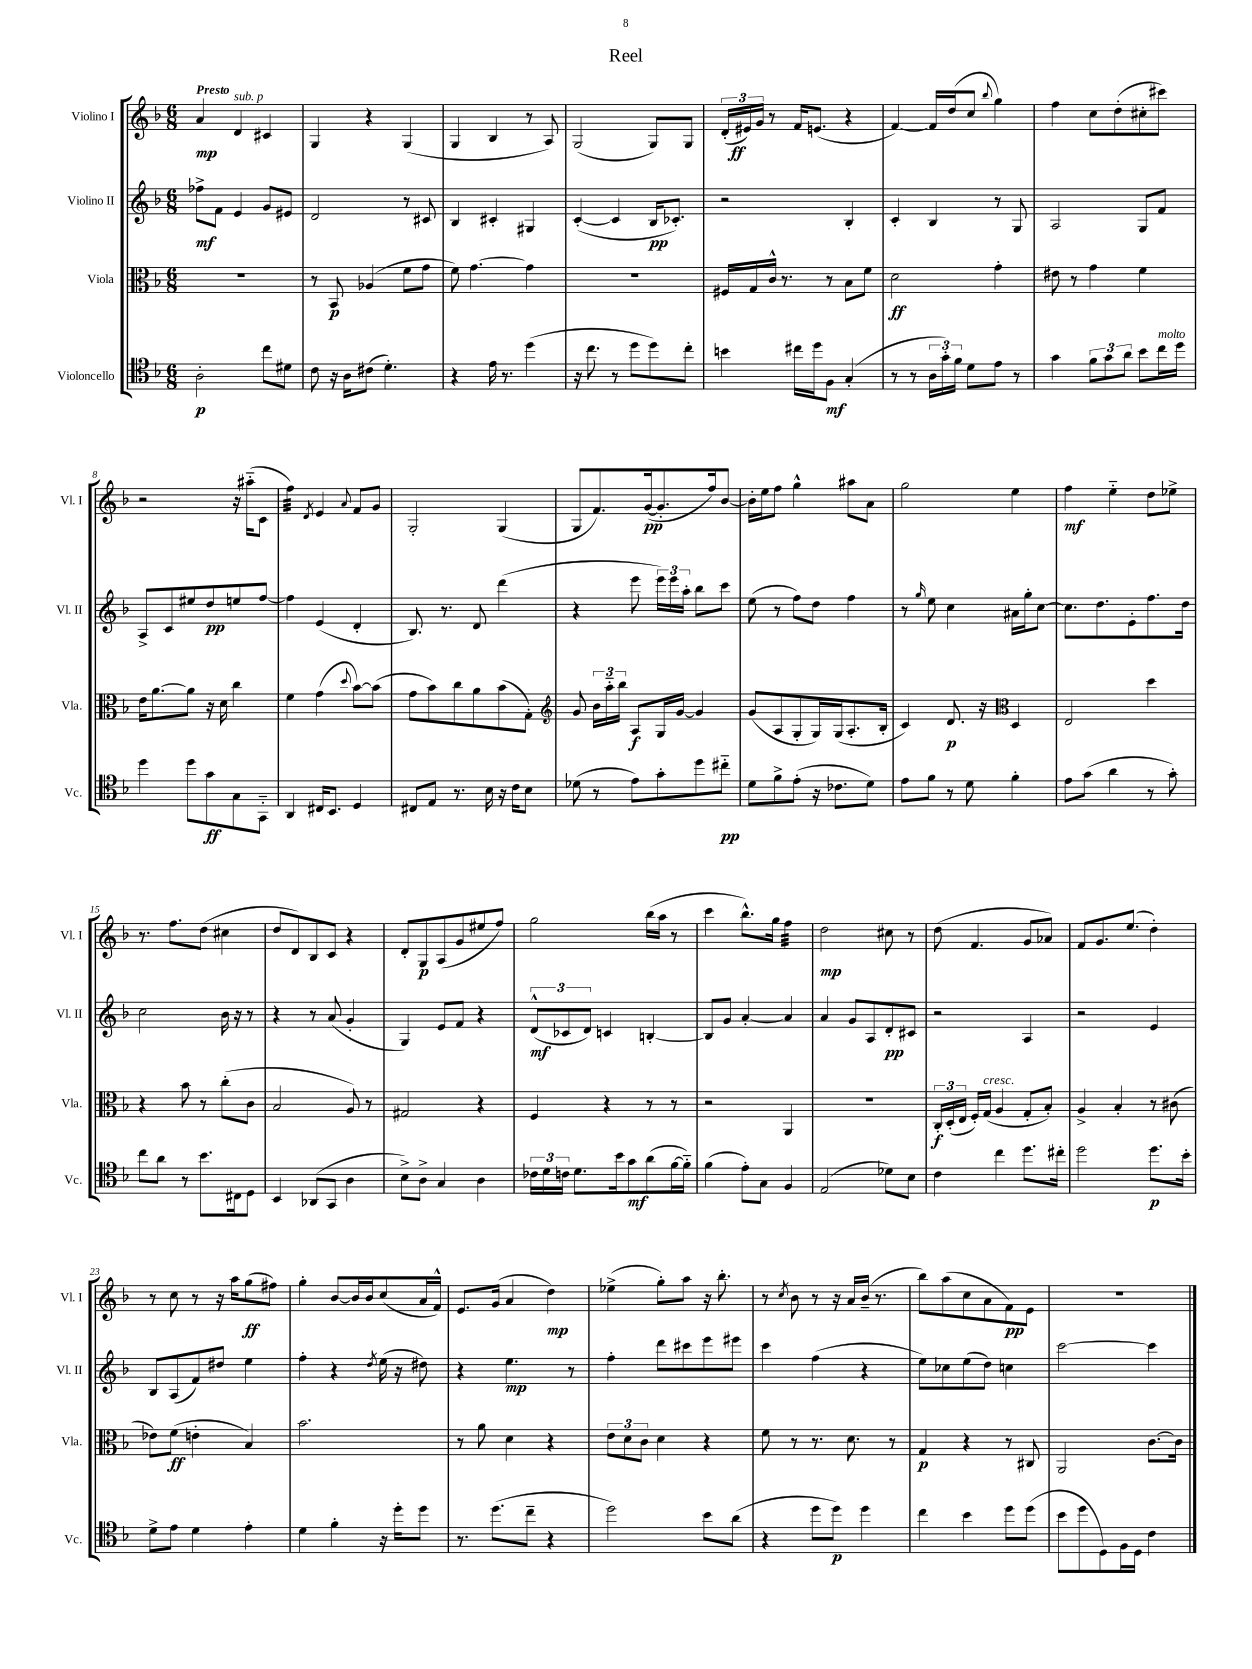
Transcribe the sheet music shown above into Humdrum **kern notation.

**kern	**kern	**kern	**kern
*staff4	*staff3	*staff2	*staff1
*clefC4	*clefC3	*clefG2	*clefG2
*k[b-]	*k[b-]	*k[b-]	*k[b-]
*M6/8	*M6/8	*M6/8	*M6/8
2A'\	2.r	8ff-^\L	4a/
.	.	8f\J	.
.	.	4e/	4d/
8cc\L	.	8g/L	4c#/
8d#\J	.	8e#/J	.
=	=	=	=
8c\	8r	2d/	4G/
16r	8BB-/	.	.
16A\LK	.	.	.
(8c#\J	(4A-/	.	4r
4.d'\)	.	.	.
.	8f\L	8r	(4G/
.	8g\J	8c#/	.
=	=	=	=
4r	8f\)	4B-/	4G/
.	[4.g\	.	.
16e\	.	4c#'/	4B-/
8.r	.	.	.
(4dd\	4g\]	4G#/	8r
.	.	.	8A/)
=	=	=	=
16r	2.r	([4c'/	(2G/
8.cc\	.	.	.
8r	.	4c/]	.
8dd\L	.	.	.
8dd\)	.	16B-/LK	8G/L)
.	.	8.c-'/J)	.
8cc'\J	.	.	8G/J
=	=	=	=
4b\	16F#/LL	2r	(24d'/LL
.	.	.	24e#/)
.	16G/	.	.
.	.	.	24g/JJ
.	16c^^/JJ	.	8r
.	8.r	.	.
16cc#\LL	.	.	16f/LK
16dd\J	.	.	(8.e/J
8F\J	8r	.	.
(4G'/	8B-\L	4B-'/	4r
.	8f\J	.	.
=	=	=	=
8r	2d\	4c'/	[4f/)
8r	.	.	.
24A\LL	.	4B-/	16f/]LL
24g'\)	.	.	.
.	.	.	(16dd/J
24f\JJ	.	.	.
8d\L	.	.	8cc/J
.	.	.	8qqbb-/
8e\J	4g'\	8r	4gg\)
8r	.	8G/	.
=	=	=	=
4g\	8e#\	2A/	4ff\
.	8r	.	.
12f\L	4g\	.	8cc\L
12g\	.	.	.
.	.	.	(8dd'\
12a\J	.	.	.
8b-\L	4f\	8G/L	8cc#'\
16cc\L	.	8f/J	8ccc#\J)
16dd\JJ	.	.	.
=	=	=	=
4dd\	16e\LK	8A^/L	2r
.	[8.a\	.	.
.	.	8c/	.
8dd\L	8a\]J	8ee#/	.
8g\	16r	8dd/	.
.	16d\	.	.
8G\	4cc\	8ee/	16r
.	.	.	(16aa#'~\LK
8GG'~\J	.	[8ff/J	8c\J
=	=	=	=
4AA/	4f\	4ff\]	4ff\)
.	.	.	8qd/
16C#/LK	(4g\	(4e/	4e/
8.BB-/J	.	.	.
.	8qqdd/	.	8qqa/
4D/	[8b-\L)	4d'/	8f/L
.	(8b-\]J	.	8g/J
=	=	=	=
8C#/L	8g\L	8.B-/)	2G'/
8E/J	8b-\)	.	.
.	.	8.r	.
8.r	8cc\	.	.
.	8a\	8d/	.
16B-\	.	.	.
16r	(8b-\	(4ddd\	(4G/
16c\LK	.	.	.
8B-\J	8G'\J)	.	.
=	=	=	=
*	*clefG2	*	*
(8d-\	8g/	4r	8G/L
8r	24b-\LL	.	8.f/)
.	24aa'~\	.	.
.	24bb-\JJ	.	.
8e\L)	8A/L	8eee\	.
.	.	.	([16g/k
8g'\	16G/L	24eee\LL)	8.g'/]
.	.	24eee\	.
.	[16g/JJ	.	.
.	.	24aa'\JJ	.
8dd\	4g/]	8bb-\L	.
.	.	.	16ff/k)
8cc#'~\J	.	8ccc\J	[8b-/J
=	=	=	=
8d\L	(8g/L	(8ee\	16b-'\]LL
.	.	.	16ee\J
8f^\	8A/	8r	8ff\J
(8e'\J	8G'/	8ff\L)	4gg^^\
16r	16G/L)	8dd\J	.
8.c-\L	(16G/J	.	.
.	8.A'/	4ff\	8aa#\L
8d\J)	.	.	8a\J
.	16B-'/Jk	.	.
=	=	=	=
8e\L	4c/)	8r	2gg\
.	.	16qqgg/	.
8f\J	.	8ee\	.
8r	8.d/	4cc\	.
8d\	.	.	.
.	16r	.	.
*	*clefC3	*	*
4f'\	4D/	16a#\LL	4ee\
.	.	16gg'\J	.
.	.	[8cc\J	.
=	=	=	=
8e\L	2E/	8.cc\]L	4ff\
(8g\J	.	.	.
.	.	8.dd\	.
4a\	.	.	4ee'~\
.	.	8e'\	.
8r	4dd\	8.ff\	8dd\L
8g'\)	.	.	8ee-^\J
.	.	16dd\Jk	.
=	=	=	=
8cc\L	4r	2cc\	8.r
8a\J	.	.	.
.	.	.	8.ff\L
8r	8b-\	.	.
8.b-\L	8r	.	(8dd\J
.	(8cc'\L	16b-\	4cc#\
16C#\k	.	16r	.
8D\J	8c\J	8r	.
=	=	=	=
4BB-/	2B-/	4r	8dd/L
.	.	.	8d/)
(8AA-/L	.	8r	8B-/
8GG/J	.	(8a/	8c/J
4A\	8A/)	4g'/	4r
.	8r	.	.
=	=	=	=
8B-^\L)	2G#/	4G/)	8d'/L
8A^\J	.	.	8G/
4G/	.	8e/L	(8A/
.	.	8f/J	8g/
4A\	4r	4r	8ee#/
.	.	.	8ff/J)
=	=	=	=
24c-\LL	4F/	(12d^^/L	2gg\
24d\	.	.	.
24c\JJ	.	12c-/	.
8.d\L	.	.	.
.	.	12d/J)	.
.	4r	4c/	.
16b-\k	.	.	.
8g\	.	.	.
(8a\	8r	[4B'/	(16bb-\LL
.	.	.	16aa\JJ
[16f\L	8r	.	8r
16f'~\]JJ)	.	.	.
=	=	=	=
(4f\	2r	8B/]L	4ccc\
.	.	8g/J	.
8e'\L)	.	[4a'/	8.bb-^^\L)
8G\J	.	.	.
.	.	.	16gg\Jk
4F/	4AA/	4a/]	4ff\
=	=	=	=
(2E/	2.r	4a/	2dd\
.	.	8g/L	.
.	.	8A/	.
8d-\L)	.	8d'/	8cc#\
8B-\J	.	8c#/J	8r
=	=	=	=
4c\	24C'/LL	2r	(8dd\
.	(24D'/	.	.
.	24E/JJ	.	.
.	16F'/LL)	.	4.f/
.	(16G/JJ	.	.
4cc\	4A/	.	.
8.dd\L	8G'/L	4A/	8g/L
.	8B-'/J)	.	8a-/J)
16cc#'\Jk	.	.	.
=	=	=	=
2dd\	4A^/	2r	8f/L
.	.	.	8.g/
.	4B-'/	.	.
.	.	.	(8.ee/J
8.dd\L	8r	4e/	4dd'\)
.	(8c#\	.	.
16b-'\Jk	.	.	.
=	=	=	=
8d^\L	8e-\L)	8B-/L	8r
8e\J	(8f\J	(8A/	8cc\
4d\	4e'\	8f/)	8r
.	.	8dd#/J	16r
.	.	.	16aa\LK
4e'\	4B-/)	4ee\	(8gg\
.	.	.	8ff#\J)
=	=	=	=
4d\	2.b-\	4ff'\	4gg'\
4f'\	.	4r	[8b-/L
.	.	.	16b-/]L
.	.	.	16b-/J
.	.	8qdd/	.
16r	.	(16ee\	(8cc/
16dd'\LK	.	16r	.
8dd\J	.	8dd#\)	16a/L
.	.	.	16f^^/JJ)
=	=	=	=
8.r	8r	4r	8.e/L
.	8a\	.	.
(8.dd\L	.	.	(16g/Jk
.	4d\	4.ee\	4a/
8cc~\J	.	.	.
4r	4r	.	4dd\)
.	.	8r	.
=	=	=	=
2dd\)	12e\L	4ff'\	(4ee-^\
.	12d\	.	.
.	12c\J	.	.
.	4d\	8ddd\L	8gg'\L)
.	.	8ccc#\	8aa\J
8b-\L	4r	8eee\	16r
.	.	.	8.bb-'\
(8a\J	.	8eee#\J	.
=	=	=	=
4r	8f\	4ccc\	8r
.	.	.	8qcc/
.	8r	.	8b-\
8dd\L	8.r	(4ff\	8r
8dd\J)	.	.	16r
.	8.d\	.	16a/LL
4dd\	.	4r	(16b-~/JJ
.	.	.	8.r
.	8r	.	.
=	=	=	=
4cc\	4G/	8ee\L)	8bb-\L)
.	.	8cc-\	(8aa\
4b-\	4r	(8ee\	8cc\
.	.	8dd\J)	8a\
8dd\L	8r	4cc\	8f\)
(8dd\J	8C#/	.	8e\J
=	=	=	=
8b-\L	2AA/	[2ccc\	2.r
8dd\	.	.	.
8D\)	.	.	.
16F\L	.	.	.
16D\JJ	.	.	.
4c\	[8.c\L	4ccc\]	.
.	16c\]Jk	.	.
==	==	==	==
*-	*-	*-	*-
